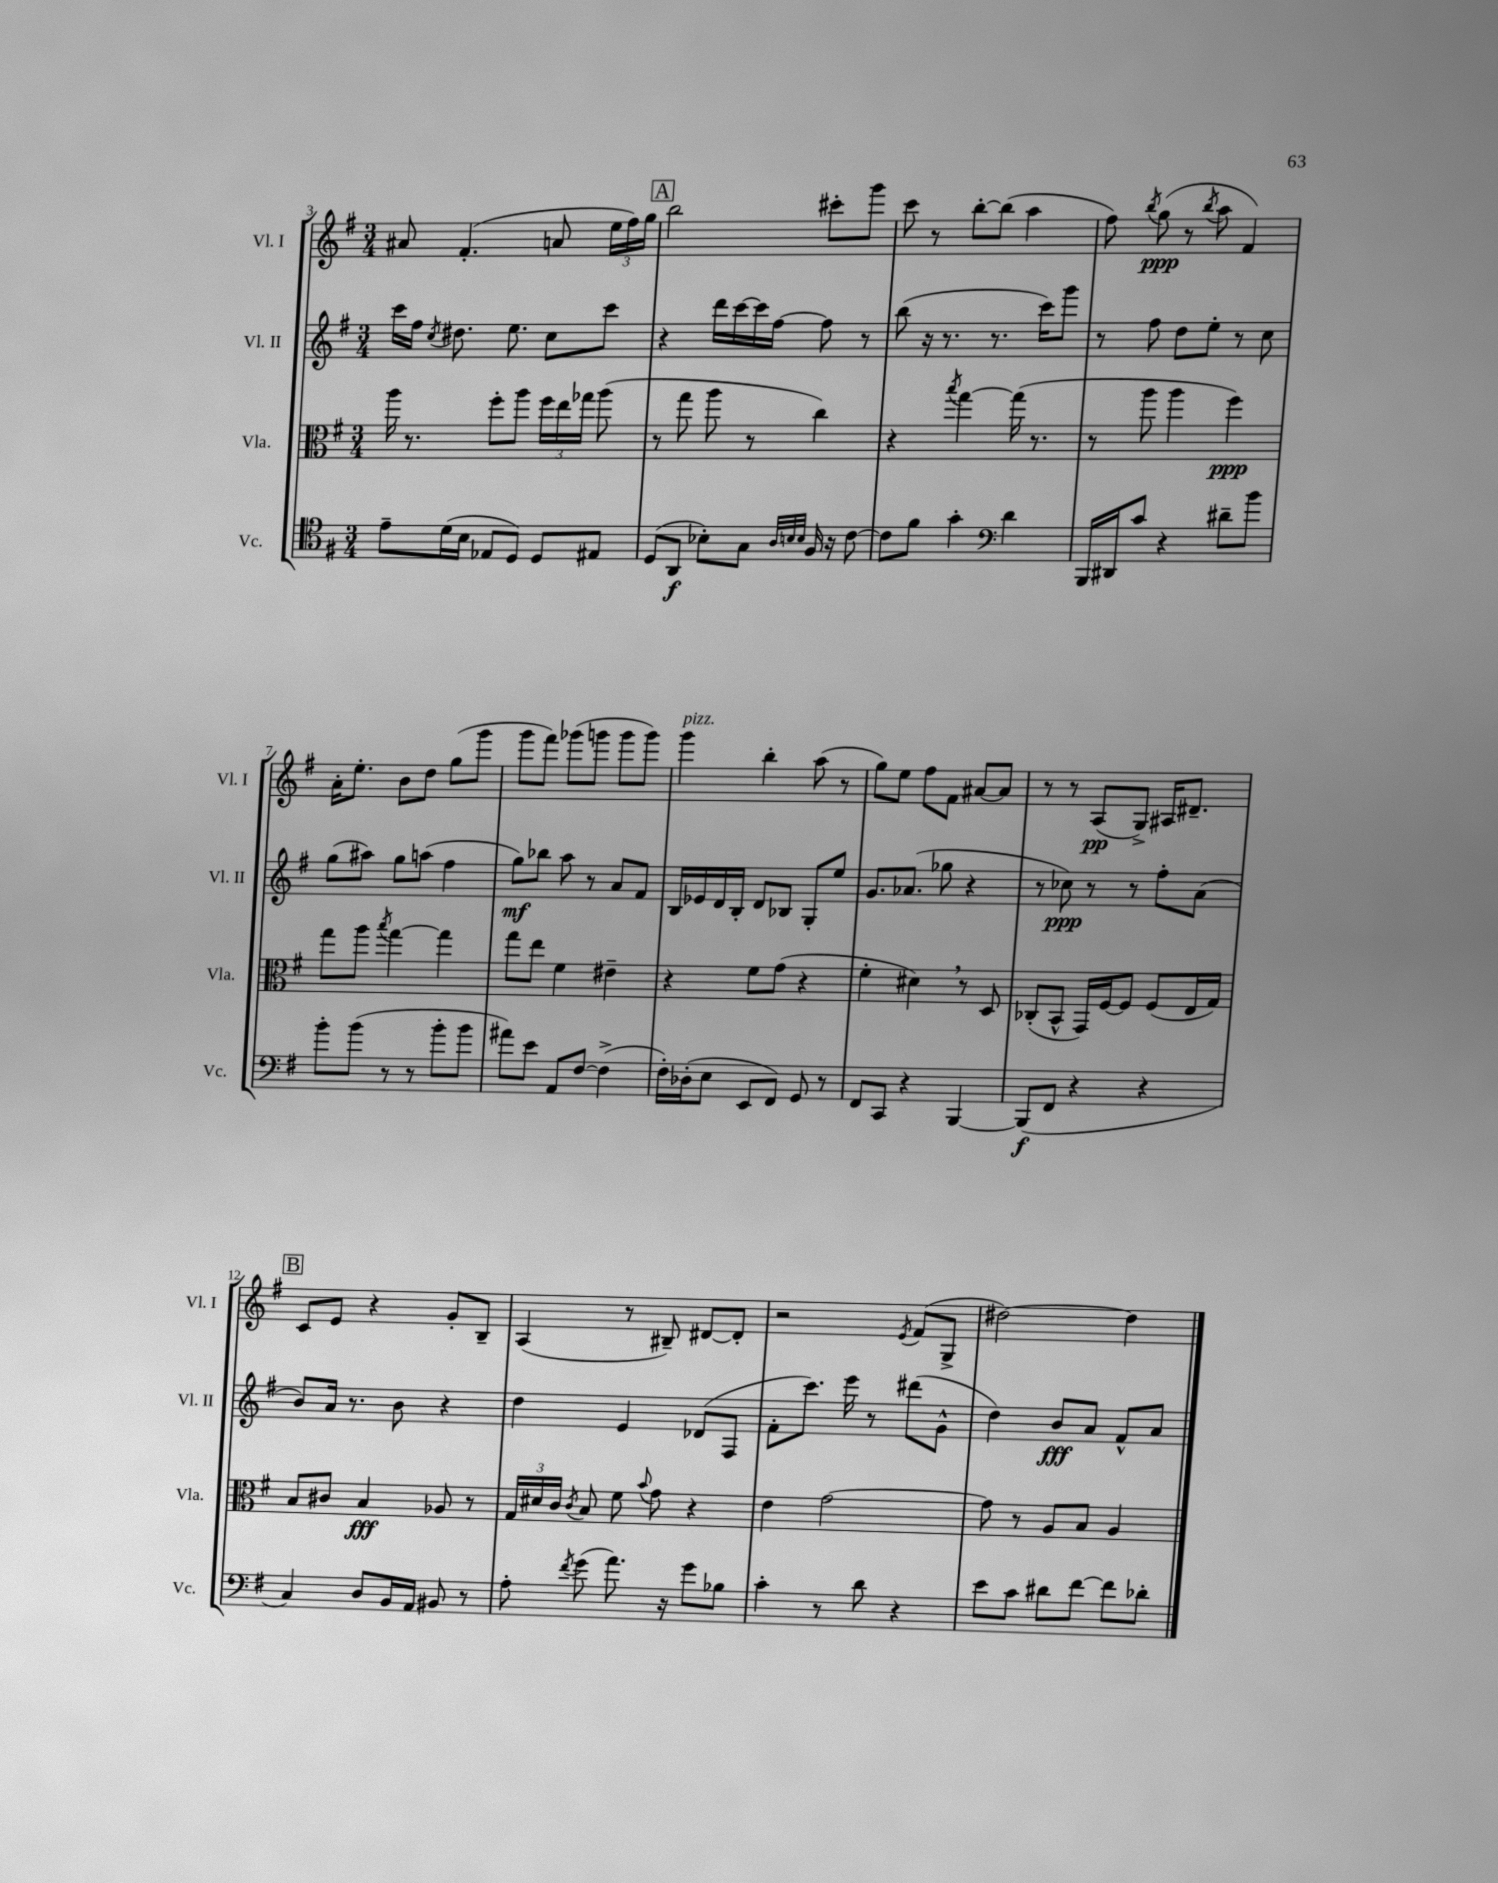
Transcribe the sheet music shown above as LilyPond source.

<<
\new StaffGroup <<
\new Staff = "s0" \with { instrumentName = "Vl. I" shortInstrumentName = "Vl. I" } {
    \clef treble \key g \major \numericTimeSignature \time 3/4
    \autoBeamOff ais'8 fis'4.-.( a'8 \tuplet 3/2 { e''16[ fis''16) g''16] } |
    \mark \markup { \box "A" } b''2 cis'''8[-. g'''8] |
    c'''8 r8 b''8[~-. b''8]( a''4 |
    fis''8) \acciaccatura { b''8 } g''8\ppp( r8 \acciaccatura { b''8 } a''8 fis'4) |
    a'16[-. e''8.]-. b'8[ d''8] g''8[( g'''8] |
    g'''8[ fis'''8]) ges'''8[( g'''8] g'''8[ g'''8]) |
    g'''4^\markup { \italic "pizz." } b''4-. a''8( r8 |
    g''8[) e''8] fis''8[ fis'8] ais'8[~ ais'8] |
    r8 r8 a8[\pp( g8]->) ais16[ dis'8.]-- |
    \mark \markup { \box "B" } c'8[ e'8] r4 g'8[-. b8]-- |
    a4( r8 bis8--) dis'8[~ dis'8]-. |
    r2 \acciaccatura { e'8 } fis'8[( g8]-> |
    dis''2~) dis''4 \bar "|." |
}
\new Staff = "s1" \with { instrumentName = "Vl. II" shortInstrumentName = "Vl. II" } {
    \clef treble \key g \major \numericTimeSignature \time 3/4
    \autoBeamOff c'''16[ fis''16] \acciaccatura { c''8 } dis''8. e''8. c''8[ c'''8] |
    \mark \markup { \box "A" } r4 d'''16[ c'''16~ c'''16 fis''16]~ fis''8 r8 |
    b''8( r16 r8. r8. c'''16[) g'''8] |
    r8 fis''8 d''8[ e''8]-. r8 c''8 |
    g''8[( ais''8]) g''8[ a''8]( fis''4 |
    g''8[\mf) bes''8] a''8 r8 a'8[ fis'8] |
    b16[ ees'16 d'16 b16]-. d'8[ bes8] g8[-. e''8] |
    g'8.[ aes'8.]( ges''8 r4 |
    r8 ces''8\ppp) r8 r8 fis''8[-. a'8]( |
    \mark \markup { \box "B" } b'8[) a'16] r8. b'8 r4 |
    d''4 e'4 des'8[( fis8] |
    fis'8[-. c'''8.]) e'''16 r8 dis'''8[( g'8]-^ |
    d''4) b'8[\fff a'8] fis'8[-^ a'8] \bar "|." |
}
\new Staff = "s2" \with { instrumentName = "Vla." shortInstrumentName = "Vla." } {
    \clef alto \key g \major \numericTimeSignature \time 3/4
    \autoBeamOff a''16 r8. fis''8[-. a''8] \tuplet 3/2 { fis''16[ e''16 ges''16] } a''8( |
    \mark \markup { \box "A" } r8 g''8 a''8 r8 c''4) |
    r4 \acciaccatura { b''8 } g''4~ g''16( r8. |
    r8 a''8 a''4 fis''4\ppp) |
    g''8[ a''8] \acciaccatura { b''8 } g''4~ g''4 |
    g''8[ e''8] fis'4 eis'4-- |
    r4 fis'8[ g'8]( r4 |
    fis'4-. dis'4) \breathe r8 d8 |
    ces8[-.( b,8]-^ g,16[) fis16~ fis8] fis8[( e16 g16]) |
    \mark \markup { \box "B" } b8[ cis'8] b4\fff aes8 r8 |
    \tuplet 3/2 { g16[ dis'16 c'16] } \acciaccatura { c'8 } b8 fis'8 \appoggiatura { b'8 } g'8 r4 |
    e'4 g'2~ |
    g'8 r8 a8[ b8] a4 \bar "|." |
}
\new Staff = "s3" \with { instrumentName = "Vc." shortInstrumentName = "Vc." } {
    \clef tenor \key g \major \numericTimeSignature \time 3/4
    \autoBeamOff e'8[-- d'16( b16] ees8[ d8]) d8[ eis8] |
    \mark \markup { \box "A" } d8[( a,8]\f bes8[-.) g8] \grace { a32[ b32 b32] } fis16 r16 c'8~ |
    c'8[ fis'8] g'4-. \clef bass d'4 |
    b,,16[ dis,16 c'8] r4 dis'8[-- b'8] |
    b'8[-. b'8]( r8 r8 b'8[-. b'8] |
    ais'8[) e'8] a,8[ fis8]~ fis4->( |
    fis16[-.) des16-.( e8] e,8[ fis,8]) g,8 r8 |
    fis,8[ c,8] r4 b,,4~ |
    b,,8[\f( fis,8] r4 r4 |
    \mark \markup { \box "B" } c4) d8[ b,16 a,16] bis,8 r8 |
    a8-. \acciaccatura { fis'8 } g'8( a'8.) r16 g'8[ bes8] |
    c'4-. r8 d'8 r4 |
    e'8[ c'8] dis'8[ fis'8]~ fis'8[ des'8]-. \bar "|." |
}
>>
>>
\layout { \context { \Score currentBarNumber = #3 } }
